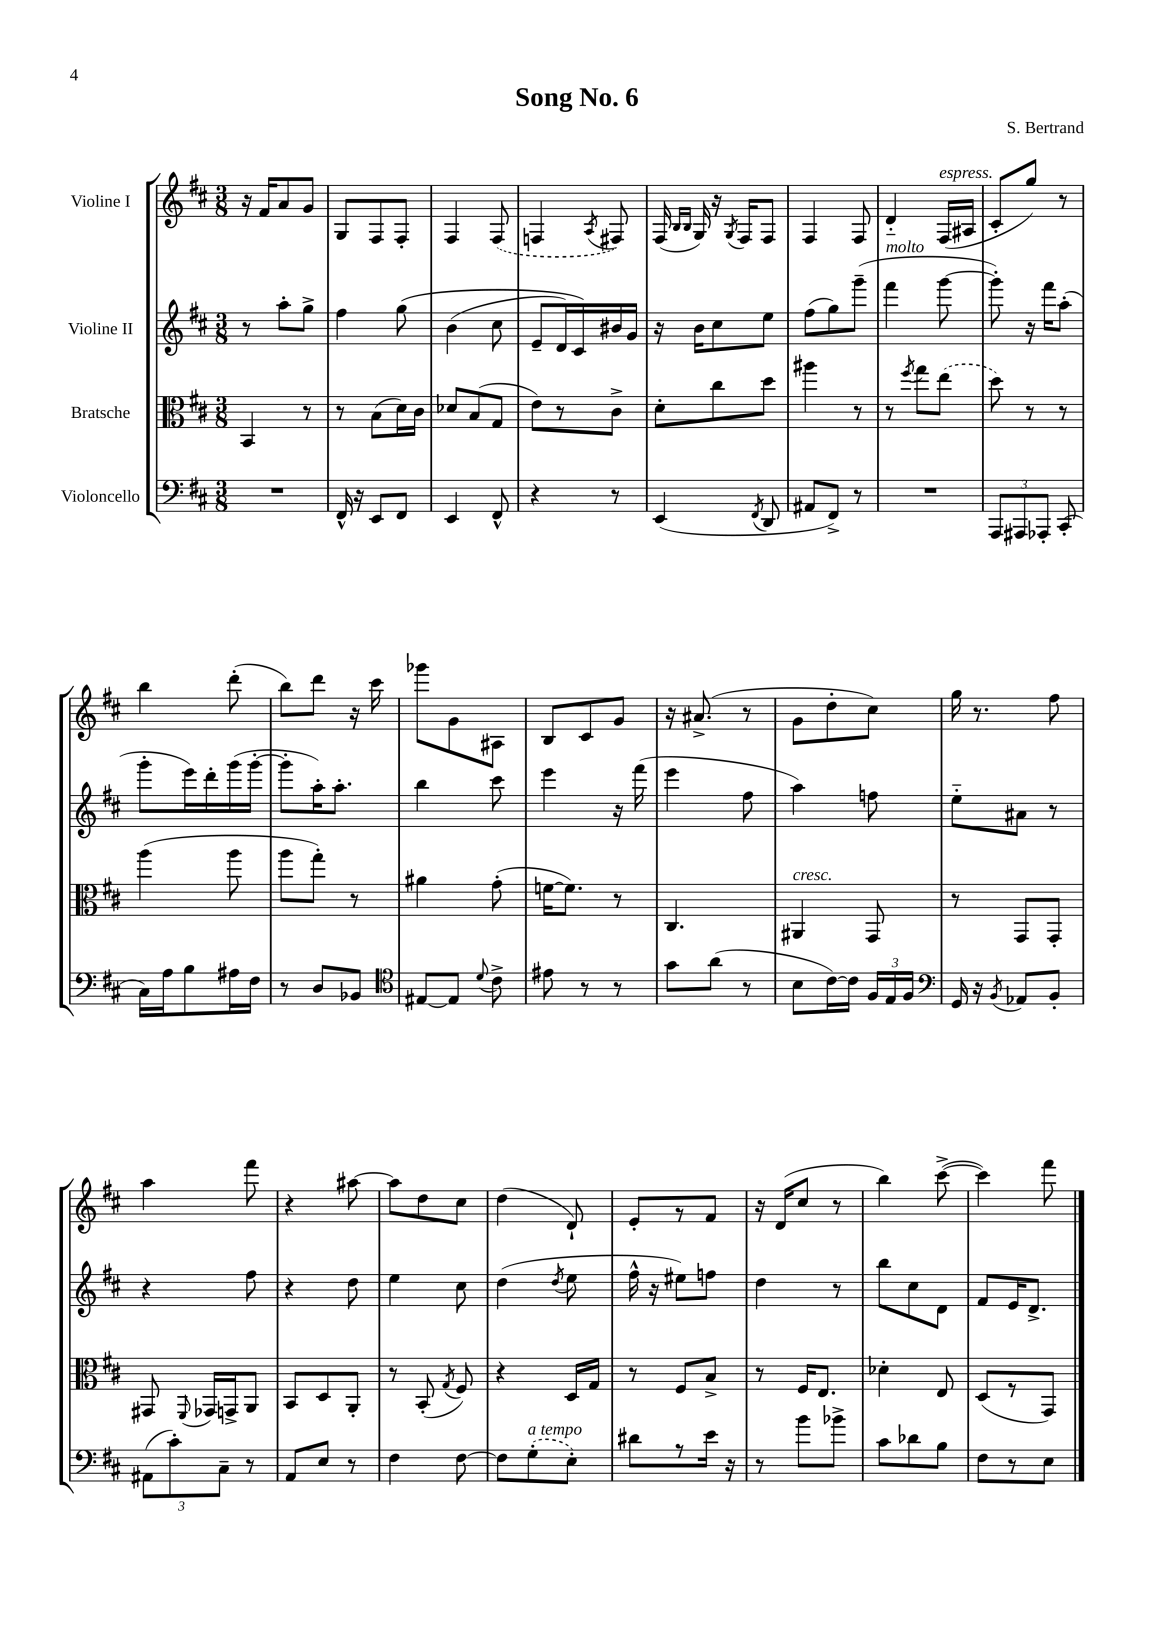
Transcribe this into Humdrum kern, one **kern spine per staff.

**kern	**kern	**kern	**kern
*staff4	*staff3	*staff2	*staff1
*clefF4	*clefC3	*clefG2	*clefG2
*k[f#c#]	*k[f#c#]	*k[f#c#]	*k[f#c#]
*M3/8	*M3/8	*M3/8	*M3/8
4.r	4BB/	8r	16r
.	.	.	16f#/LK
.	.	8aa'\L	8a/
.	8r	8gg^\J	8g/J
=	=	=	=
16FF#^^/	8r	4ff#\	8G/L
16r	.	.	.
8EE/L	(8B\L	.	8F#/
8FF#/J	16d\L)	&(8gg\	8F#'/J
.	16c#\JJ	.	.
=	=	=	=
4EE/	8d-/L	(4b\	4F#/
.	(8B/	.	.
8FF#^^/	8G/J	8cc#\	(8F#/
=	=	=	=
4r	8e\L)	8e~/L	4F/
.	8r	16d/L)	.
.	.	16c#/&)	.
.	.	.	8qA/
8r	8c#^\J	16b#/	8F#/)
.	.	16g/JJ	.
=	=	=	=
(4EE/	8d'\L	16r	(16F#/
.	.	.	16qqB/LL
.	.	.	16qqB/JJ
.	.	16b\LK	16G/)
.	8cc#\	8cc#\	16r
.	.	.	8qG/
.	.	.	16F#/LK
8qFF#/	.	.	.
8DD/	8dd\J	8ee\J	8F#/J
=	=	=	=
8AA#/L	4aa#\	(8ff#\L	4F#/
8FF#^/J)	.	8gg\)	.
8r	8r	(8ggg~\J	8F#/
=	=	=	=
4.r	8r	4fff#\	4d'~/
.	8qff#/	.	.
.	8gg\L	.	.
.	(8ee\J	[8ggg\	(16F#/LL
.	.	.	16A#/JJ
=	=	=	=
12AAA/L	8dd\)	8ggg'\])	8c#'/L
12AAA#/	.	.	.
.	8r	16r	8gg/J)
12AAA-'/J	.	.	.
.	.	16fff#\LK	.
(8CC#'/	8r	(8aa'\J	8r
=	=	=	=
16C#\LL)	(4aa\	8ggg'\L	4bb\
16A\J	.	.	.
8B\	.	16eee\L)	.
.	.	16ddd'\	.
16A#\L	8aa\	(16ggg\	(8ddd'\
16F#\JJ	.	[16ggg'\JJ	.
=	=	=	=
8r	8aa\L	8ggg'\]L	8bb\L)
8D/L	8gg'\J)	16aa'\K)	8ddd\J
.	.	8.aa'\J	.
8BB-/J	8r	.	16r
.	.	.	16ccc#\
=	=	=	=
*clefC4	*	*	*
[8E#/L	4a#\	4bb\	8ggg-\L
8E#/]J	.	.	8g\
8qqd/	.	.	.
8c#^\	(8g'\	8ccc#\	8A#\J
=	=	=	=
8e#\	[16f\LK	4eee\	8B/L
.	8.f\]J)	.	.
8r	.	.	8c#/
8r	8r	16r	8g/J
.	.	(16fff#\	.
=	=	=	=
8g\L	4.C#/	4eee\	16r
.	.	.	(8.a#^/
(8a\J	.	.	.
8r	.	8ff#\	8r
=	=	=	=
8B\L	4AA#/	4aa\)	8g\L
[16c#\L)	.	.	8dd'\
16c#\]JJ	.	.	.
24F#/LL	8GG/	8ff\	8cc#\J)
24E/	.	.	.
24F#/JJ	.	.	.
=	=	=	=
*clefF4	*	*	*
16GG/	8r	8ee'~\L	16gg\
16r	.	.	8.r
8qBB/	.	.	.
8AA-/L	8GG/L	8a#\J	.
8BB'/J	8GG'/J	8r	8ff#\
=	=	=	=
(12AA#\L	8GG#/	4r	4aa\
12c#'\)	.	.	.
.	8qqFF#/	.	.
.	16GG-/LL	.	.
12C#~\J	.	.	.
.	16GG^/J	.	.
8r	8AA/J	8ff#\	8fff#\
=	=	=	=
8AA/L	8BB/L	4r	4r
8E/J	8D/	.	.
8r	8AA'/J	8dd\	[8aa#\
=	=	=	=
4F#\	8r	4ee\	8aa#\]L
.	(8BB'/	.	8dd\
.	8qG/	.	.
[8F#\	8F#/)	8cc#\	8cc#\J
=	=	=	=
8F#\]L	4r	(4dd\	(4dd\
(8G'\	.	.	.
.	.	8qdd/	.
8E'\J)	16D/LL	8ee\	8d`/)
.	16G/JJ	.	.
=	=	=	=
8d#\L	8r	16ff#^^\	8e'/L
.	.	16r	.
8r	8F#/L	8ee#\L)	8r
16e\Jk	8B^/J	8ff\J	8f#/J
16r	.	.	.
=	=	=	=
8r	8r	4dd\	16r
.	.	.	(16d/LK
8b\L	16F#/LK	.	8cc#/J
.	8.E/J	.	.
8b-^\J	.	8r	8r
=	=	=	=
8c#\L	4d-'\	8bb\L	4bb\)
8d-\	.	8cc#\	.
8B\J	8E/	8d\J	([8ccc#^\
=	=	=	=
8F#\L	(8D/L	8f#/L	4ccc#\])
8r	8r	16e/K	.
.	.	8.d^/J	.
8E\J	8GG/J)	.	8fff#\
==	==	==	==
*-	*-	*-	*-
